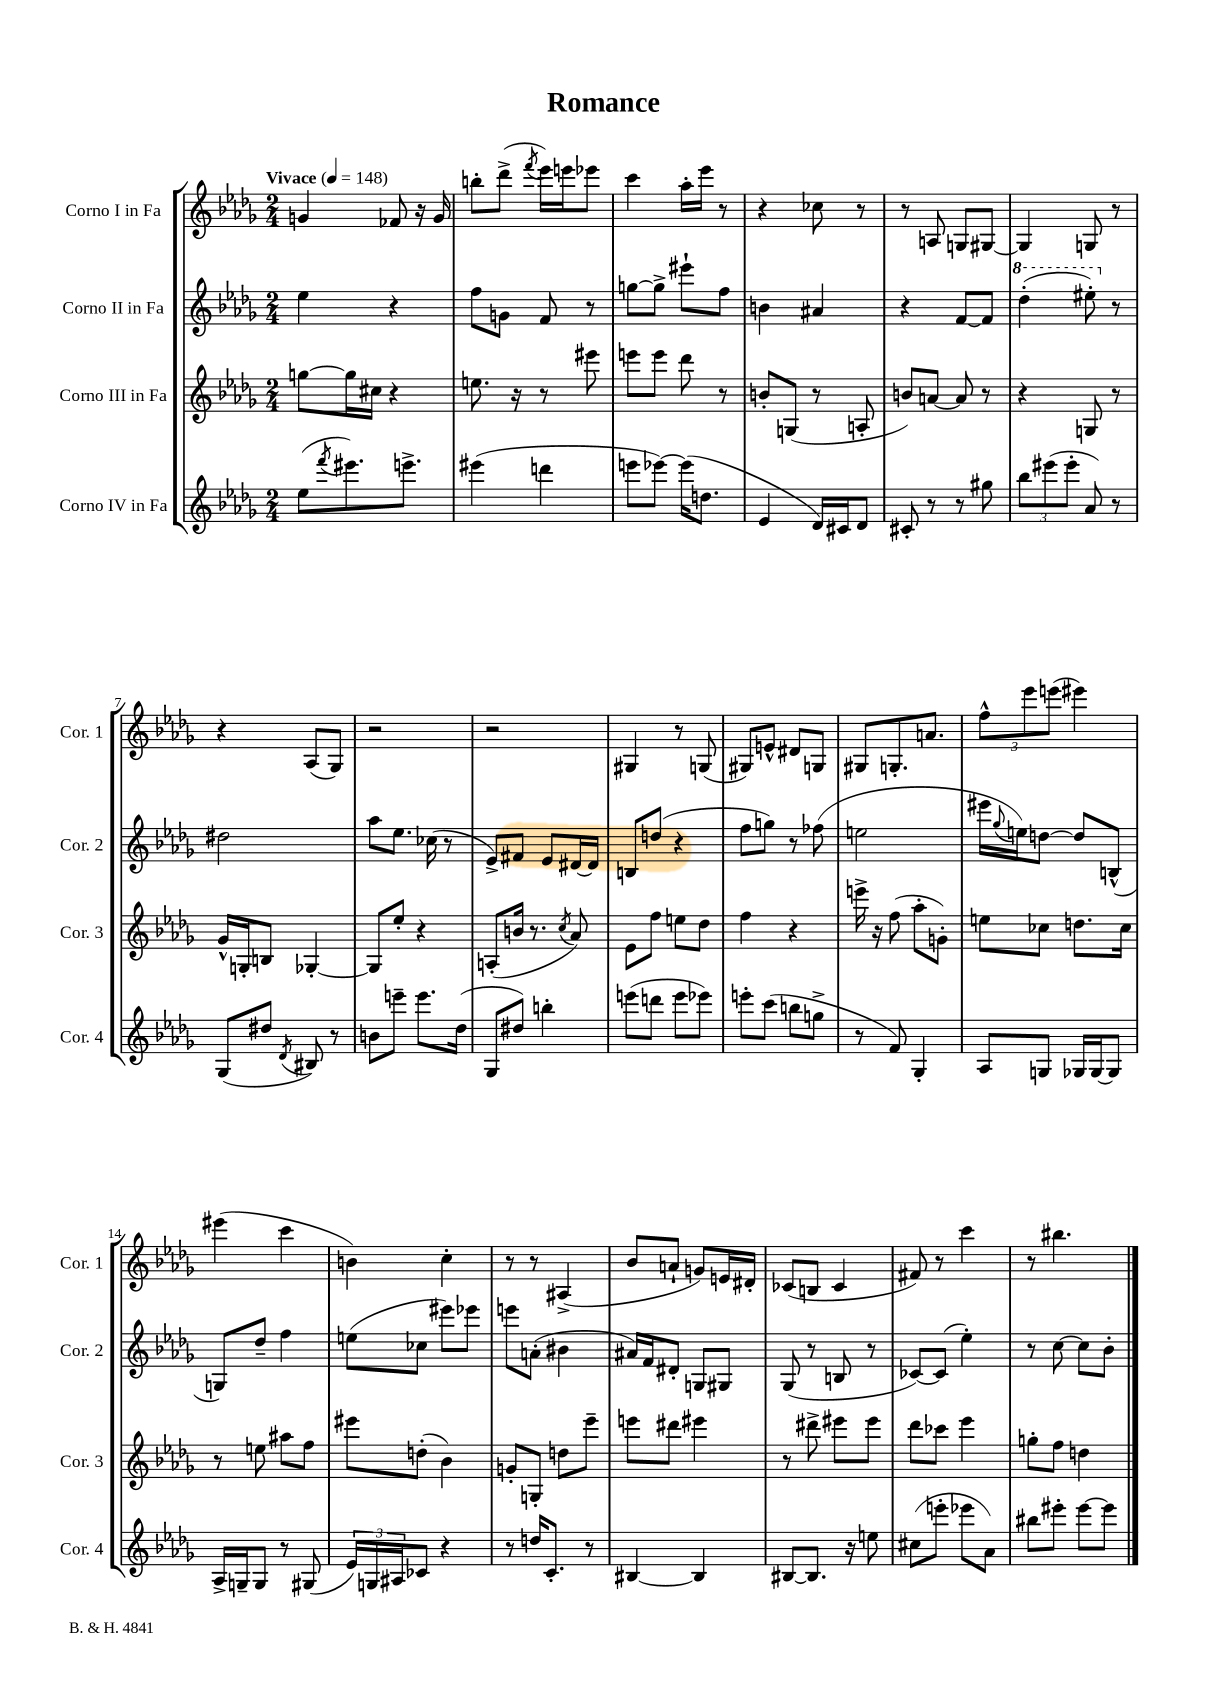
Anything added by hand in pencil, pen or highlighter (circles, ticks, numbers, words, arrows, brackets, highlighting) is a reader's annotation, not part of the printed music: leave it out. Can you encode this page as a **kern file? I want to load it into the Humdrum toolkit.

**kern	**kern	**kern	**kern
*staff4	*staff3	*staff2	*staff1
*clefG2	*clefG2	*clefG2	*clefG2
*k[b-e-a-d-g-]	*k[b-e-a-d-g-]	*k[b-e-a-d-g-]	*k[b-e-a-d-g-]
*M2/4	*M2/4	*M2/4	*M2/4
*MM148	*MM148	*MM148	*MM148
(8ee-	[8gg	4ee-	4g
8qfff	.	.	.
8.eee#)	16gg]	.	.
.	16cc#	.	.
.	4r	4r	8f-
8.eee^	.	.	.
.	.	.	16r
.	.	.	16g
=	=	=	=
(4eee#	8.ee	8ff	8bb'
.	.	8g	(8ddd-^
.	16r	.	.
.	.	.	8qfff
4ddd	8r	8f	16eee-)
.	.	.	16eee
.	8eee#	8r	8eee-
=	=	=	=
8eee	8eee	[8gg	4ccc
[8eee-)	8eee	8gg^]	.
(16eee-]	8ddd-	8eee#`	16aa-'
8.dd	.	.	16eee-
.	8r	8ff	8r
=	=	=	=
4e-	8b'	4b	4r
.	(8G	.	.
16d-)	8r	4a#	8cc-
16c#	.	.	.
8d-	8A'	.	8r
=	=	=	=
8c#'	8b)	4r	8r
8r	[8a	.	8A
8r	8a]	[8f	8G
8gg#	8r	8f]	[8G#
=	=	=	=
12bb-	4r	(4ddd-'	4G#]
(12eee#	.	.	.
12eee#'	.	.	.
8a-)	8G	8eee#')	8G
8r	8r	8r	8r
=	=	=	=
(8G-	16g-^^	2dd#	4r
.	16G'	.	.
8dd#	8B	.	.
8qd-	.	.	.
8B#)	[4G-'	.	(8A-
8r	.	.	8G-)
=	=	=	=
8b	8G-]	8aa-	2r
8eee~	8ee-'	8.ee-	.
8.eee	4r	.	.
.	.	(16cc-	.
.	.	8r	.
(16dd-	.	.	.
=	=	=	=
8G-	(8A'	8e-^)	2r
8dd#)	16b	8f#	.
.	8.r	.	.
4bb'	.	8e-	.
.	8qcc	.	.
.	8a-)	[16d#	.
.	.	16d#]	.
=	=	=	=
(8eee	8e-	8B	4G#
8ddd	8ff	(8dd	.
8eee	8ee	4r	8r
8eee-)	8dd-	.	(8G
=	=	=	=
8eee'	4ff	8ff	8G#)
(8ccc	.	8gg)	8e^^
8bb	4r	8r	8d#
8gg^	.	(8ff-	8G
=	=	=	=
8r	16eee^	2ee	8G#
.	16r	.	.
8f)	(8ff	.	8.G'
4G-'	8aa-'	.	.
.	.	.	8.a
.	8g')	.	.
=	=	=	=
8A-	8ee	16eee#	12ff^^
.	.	8qqgg-	.
.	.	16ee)	.
.	.	.	12eee-
8G	8cc-	[8dd	.
.	.	.	(12eee
16G-	8.dd	8dd]	4eee#)
[16G-	.	.	.
8G-]	.	(8B^^	.
.	16cc-	.	.
=	=	=	=
16A-^	8r	8G)	(4eee#
16G~	.	.	.
8G	8ee	8dd-~	.
8r	8aa#	4ff	4ccc
(8G#	8ff	.	.
=	=	=	=
24e-)	8eee#	(8ee	4b)
24G	.	.	.
24A#	.	.	.
8c-	(8dd'	8cc-	.
4r	4b-)	8eee#)	4cc'
.	.	8eee-	.
=	=	=	=
8r	8g'	8eee	8r
16dd	8G'	(8a'	8r
8.c'	.	.	.
.	8dd	4b#	(4A#^
8r	8eee-~	.	.
=	=	=	=
[4B#	8eee	16a#)	8b-
.	.	16f	.
.	8ddd#	8d#'	8a`
4B#]	4eee#	8G	8g)
.	.	8G#	16e
.	.	.	16d#'
=	=	=	=
[8B#	8r	(8G-	(8c-
8.B#]	8ddd#^	8r	8B
.	8eee#	8B	4c-
16r	.	.	.
8ee	8eee#	8r	.
=	=	=	=
(8cc#	8ddd-	[8c-)	8f#)
8eee'	8ccc-	(8c-]	8r
8eee-	4eee-	4ee-')	4ccc
8a-)	.	.	.
=	=	=	=
8bb#	8gg'	8r	8r
8eee#'	8ff	[8cc	4.bb#
[8eee#	4dd	8cc]	.
8eee#]	.	8b-'	.
==	==	==	==
*-	*-	*-	*-
